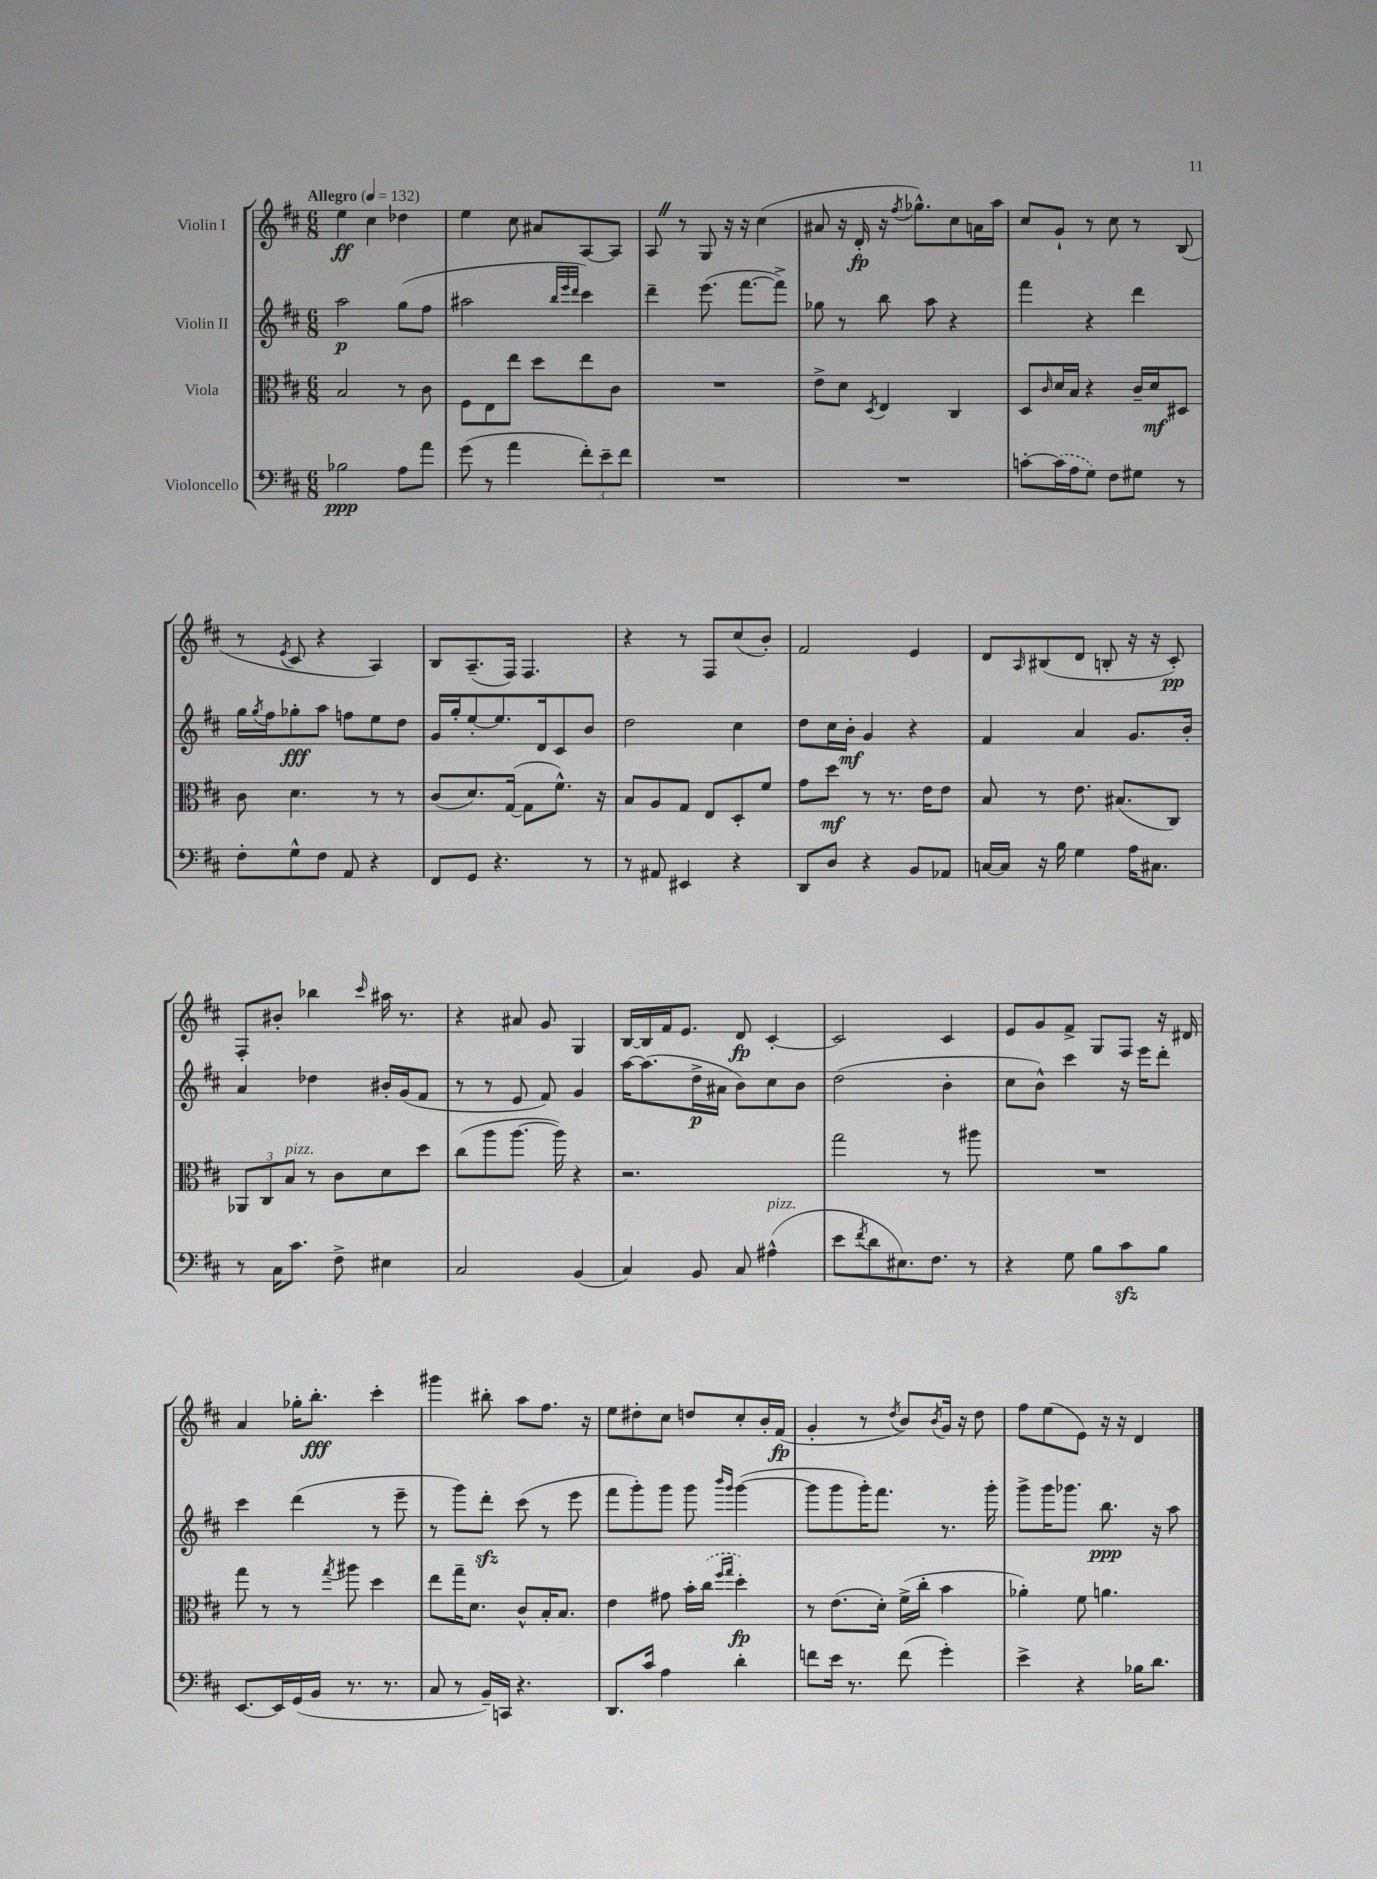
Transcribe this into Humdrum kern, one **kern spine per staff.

**kern	**dynam	**kern	**dynam	**kern	**dynam	**kern	**dynam
*part4	*part4	*part3	*part3	*part2	*part2	*part1	*part1
*staff4	*staff4	*staff3	*staff3	*staff2	*staff2	*staff1	*staff1
*I"Violoncello	*	*I"Viola	*	*I"Violin II	*	*I"Violin I	*
*clefF4	*	*clefC3	*	*clefG2	*	*clefG2	*
*k[f#c#]	*	*k[f#c#]	*	*k[f#c#]	*	*k[f#c#]	*
*M6/8	*	*M6/8	*	*M6/8	*	*M6/8	*
*MM132	*	*MM132	*	*MM132	*	*MM132	*
=1	=1	=1	=1	=1	=1	=1	=1
!	!	!	!	!	!	!LO:TX:a:B:t=Allegro	!
2B-X\	ppp	2B/	.	2aa\	p	4ee\	ff
.	.	.	.	.	.	4cc#\	.
8A\L	.	8r	.	(8gg\L	.	4dd-X\	.
8a\J	.	8c#\	.	8ff#\J	.	.	.
=2	=2	=2	=2	=2	=2	=2	=2
(8g\	.	8F#\L	.	2aa#X\	.	4ee\	.
8r	.	8E\	.	.	.	.	.
4a\	.	8ee\J	.	.	.	8cc#\	.
.	.	8dd\L	.	.	.	8a#X/L	.
.	.	.	.	32qqbb/LLL	.	.	.
.	.	.	.	32qqeee/	.	.	.
.	.	.	.	32qqddd/JJJ	.	.	.
12f#'\L)	.	8ee\	.	4ccc#\)	.	[8A/	.
12e~\	.	.	.	.	.	.	.
.	.	8c#\J	.	.	.	8A/J]	.
12f#\J	.	.	.	.	.	.	.
=3	=3	=3	=3	=3	=3	=3	=3
2.r	.	2.r	.	4ddd~\	.	8AZ/	.
.	.	.	.	.	.	8r	.
.	.	.	.	(8.eee\	.	8G/	.
.	.	.	.	.	.	16r	.
.	.	.	.	[8.fff#\L	.	16r	.
.	.	.	.	.	.	(4cc#\	.
.	.	.	.	8fff#^\J])	.	.	.
=4	=4	=4	=4	=4	=4	=4	=4
2.r	.	8e^\L	.	8gg-X\	.	8a#X/	.
.	.	8d\J	.	8r	.	16r	.
.	.	.	.	.	.	16d'/	fp
.	.	8qD/	.	.	.	.	.
.	.	4E/	.	8bb\	.	16r	.
.	.	.	.	.	.	8qff#/	.
.	.	.	.	.	.	8.gg-X^^\L)	.
.	.	.	.	8aa\	.	.	.
.	.	4C#/	.	4r	.	8cc#\	.
.	.	.	.	.	.	16an\L	.
.	.	.	.	.	.	16aa\JJ	.
=5	=5	=5	=5	=5	=5	=5	=5
[8cn'\L	.	8D/L	.	4fff#\	.	8cc#/L	.
.	.	16qqc#/	.	.	.	.	.
(16c\L]	.	16d/L	.	.	.	8g`/J	.
16A\J	.	16B/JJ	.	.	.	.	.
8G\J)	.	4r	.	4r	.	8r	.
8F#\L	.	.	.	.	.	8cc#\	.
8G#X\J	.	16c#~/LL	.	4ddd\	.	8r	.
.	.	16d/J	mf	.	.	.	.
8r	.	8D#X/J	.	.	.	(8B/	.
!!LO:LB:g=z
=6	=6	=6	=6	=6	=6	=6	=6
8F#'\L	.	8c#\	.	16gg\LL	.	8r	.
.	.	.	.	8qgg/	.	.	.
.	.	.	.	16ff#\J	.	.	.
.	.	.	.	.	.	8qe/	.
8G^^\	.	4.d\	.	8gg-X'\	fff	8c#/	.
8F#\J	.	.	.	8aa\J	.	4r	.
8AA/	.	.	.	8ffn\L	.	.	.
4r	.	8r	.	8ee\	.	4A/)	.
.	.	8r	.	8dd\J	.	.	.
=7	=7	=7	=7	=7	=7	=7	=7
8FF#/L	.	(8c#/L	.	16g/LL	.	8B/L	.
.	.	.	.	16gg'/J	.	.	.
8GG/J	.	8.d/)	.	[8ee'/	.	(8.A~/	.
4.r	.	.	.	8.ee/]	.	.	.
.	.	([16G/Jk	.	.	.	16F#/Jk)	.
.	.	8G\L]	.	.	.	4.F#/	.
.	.	.	.	16d/k	.	.	.
.	.	8.f#^^\J)	.	8c#/	.	.	.
8r	.	.	.	8b/J	.	.	.
.	.	16r	.	.	.	.	.
=8	=8	=8	=8	=8	=8	=8	=8
8r	.	8B/L	.	2dd\	.	4r	.
8AA#X/	.	8A/	.	.	.	.	.
4EE#X/	.	8G/J	.	.	.	8r	.
.	.	8E/L	.	.	.	8F#/L	.
4r	.	8D'/	.	4cc#\	.	(8cc#/	.
.	.	8f#/J	.	.	.	8b'/J)	.
=9	=9	=9	=9	=9	=9	=9	=9
8DD/L	.	8g\L	.	8dd\L	.	2f#/	.
8D/J	.	8dd\J	mf	16cc#\L	.	.	.
.	.	.	.	16b'\JJ	mf	.	.
4r	.	8r	.	4g/	.	.	.
.	.	8.r	.	.	.	.	.
8BB/L	.	.	.	4r	.	4e/	.
.	.	16e\KL	.	.	.	.	.
8AA-X/J	.	8e\J	.	.	.	.	.
=10	=10	=10	=10	=10	=10	=10	=10
[16Cn/LL	.	8B/	.	4f#/	.	8d/L	.
16C/JJ]	.	.	.	.	.	.	.
.	.	.	.	.	.	16qqA/	.
16r	.	8r	.	.	.	(8B#X/	.
16B\	.	.	.	.	.	.	.
4G\	.	8.e\	.	4a/	.	8d/J	.
.	.	.	.	.	.	8Bn'/	.
.	.	(8.B#X/L	.	.	.	.	.
16A\KL	.	.	.	8.g/L	.	16r	.
8.C#X\J	.	.	.	.	.	16r	.
.	.	8C#/J)	.	.	.	8c#'/)	pp
.	.	.	.	16b'/Jk	.	.	.
!!LO:LB:g=z
=11	=11	=11	=11	=11	=11	=11	=11
8r	.	12AA-X/L	.	4a/	.	8F#'/L	.
.	.	12C#/	.	.	.	.	.
16C#\KL	.	.	.	.	.	8b#X'/J	.
!	!	!LO:TX:a:i:t=pizz.	!	!	!	!	!
.	.	12B/J	.	.	.	.	.
8.c#\J	.	.	.	.	.	.	.
.	.	8r	.	4dd-X\	.	4bb-X\	.
8F#^\	.	8c#\L	.	.	.	.	.
.	.	.	.	.	.	16qqccc#/	.
4E#X\	.	8d\	.	16b#X'/LL	.	16aa#X\	.
.	.	.	.	(16g/J	.	8.r	.
.	.	8dd\J	.	8f#/J	.	.	.
=12	=12	=12	=12	=12	=12	=12	=12
2C#/	.	(8cc#\L	.	8r	.	4r	.
.	.	8aa\	.	8r	.	.	.
.	.	[8.aa\J	.	8e/	.	8a#X/	.
.	.	.	.	8f#/)	.	8g/	.
.	.	16aa\])	.	.	.	.	.
(4BB/	.	4r	.	4g/	.	4G/	.
=13	=13	=13	=13	=13	=13	=13	=13
4C#/)	.	2.r	.	[16aa\KL	.	[16B/LL	.
.	.	.	.	(8.aa\]	.	16B/]	.
.	.	.	.	.	.	16f#/J	.
.	.	.	.	.	.	8.e/J	.
8BB/	.	.	.	16dd^\L	p	.	.
.	.	.	.	16a#X\JJ	.	.	.
8C#/	.	.	.	8b\L)	.	8d/	fp
!LO:TX:a:i:t=pizz.	!	!	!	!	!	!	!
(4A#X^^\	.	.	.	8cc#\	.	[4c#'/	.
.	.	.	.	8b\J	.	.	.
=14	=14	=14	=14	=14	=14	=14	=14
8e\L	.	2gg\	.	(2dd\	.	2c#/]	.
8qf#/	.	.	.	.	.	.	.
8d\	.	.	.	.	.	.	.
8.E#X\)	.	.	.	.	.	.	.
8.F#\J	.	.	.	.	.	.	.
.	.	8r	.	4b'\	.	4c#/	.
8r	.	8aa#X\	.	.	.	.	.
=15	=15	=15	=15	=15	=15	=15	=15
4r	.	2.r	.	8cc#\L	.	8e/L	.
.	.	.	.	8b^^\J)	.	8g/	.
8G\	.	.	.	4ccc#\	.	8f#^/J	.
8B\L	.	.	.	.	.	8G/L	.
8c#zz\	.	.	.	16r	.	8F#/J	.
.	.	.	.	16eee\KL	.	.	.
8B\J	.	.	.	8ddd'\J	.	16r	.
.	.	.	.	.	.	16d#X/	.
!!LO:LB:g=z
=16	=16	=16	=16	=16	=16	=16	=16
[8.EE/L	.	8gg\	.	4ccc#\	.	4a/	.
.	.	8r	.	.	.	.	.
16EE/L]	.	.	.	.	.	.	.
(16GG/	.	8r	.	(4ddd\	.	16gg-X'\KL	.
16BB/JJ	.	.	.	.	.	8.bb'\J	fff
.	.	8qgg/	.	.	.	.	.
8.r	.	8aa#X\	.	.	.	.	.
.	.	4dd\	.	8r	.	4ccc#'\	.
8.r	.	.	.	.	.	.	.
.	.	.	.	8eee~\	.	.	.
=17	=17	=17	=17	=17	=17	=17	=17
8C#/	.	8ee\L	.	8r	.	4ggg#X\	.
8r	.	16gg~\K	.	8ggg\L)	.	.	.
.	.	8.d\J	.	.	.	.	.
16BB~/LL)	.	.	.	8dddzz'\J	.	8bb#X'\	.
16CCn/JJ	.	.	.	.	.	.	.
4.r	.	8c#^^/L	.	(8ccc#\	.	8aa\L	.
.	.	16B'/K	.	8r	.	8.ff#\J	.
.	.	8.B/J	.	.	.	.	.
.	.	.	.	8eee\	.	.	.
.	.	.	.	.	.	16r	.
=18	=18	=18	=18	=18	=18	=18	=18
8.DD/L	.	4e\	.	8fff#\L	.	8ee\L	.
.	.	.	.	8ggg'\)	.	8dd#X'\	.
16c#/Jk	.	.	.	.	.	.	.
4A\	.	8g#X\	.	8ggg\J	.	8cc#\J	.
.	.	16b'\LL	.	8ggg\	.	8ddn/L	.
.	.	(16cc#\JJ	.	.	.	.	.
.	.	16qqff#/LL	.	16qqbbb/LL	.	.	.
.	.	16qqgg/JJ	.	16qqggg/JJ	.	.	.
4d'\	.	4dd'\)	fp	([4ggg\	.	8cc#'/	.
.	.	.	.	.	.	16b'/L	.
.	.	.	.	.	.	(16f#/JJ	fp
=19	=19	=19	=19	=19	=19	=19	=19
8fn\L	.	8r	.	8ggg\L]	.	4g'/	.
16e\Jk	.	(8.e\L	.	8ggg\	.	.	.
8.r	.	.	.	.	.	.	.
.	.	.	.	16ggg'\K)	.	8r	.
.	.	16d'\Jk)	.	8.fff#\J	.	.	.
.	.	.	.	.	.	8qdd/	.
(8f\	.	(16f#^\LL	.	.	.	8b/L)	.
.	.	16cc#'\JJ	.	.	.	.	.
.	.	.	.	.	.	8qb/	.
4g'\)	.	4b\	.	8.r	.	16g/Jk	.
.	.	.	.	.	.	16r	.
.	.	.	.	.	.	8dd\	.
.	.	.	.	16ggg'\	.	.	.
=20	=20	=20	=20	=20	=20	=20	=20
4e^\	.	4a-X'\)	.	8ggg^\L	.	8ff#\L	.
.	.	.	.	16ggg\K	.	(8ee\	.
.	.	.	.	8.ggg-X\J	.	.	.
4r	.	8f#\	.	.	.	8e\J)	.
.	.	4.an\	.	8.bb\	ppp	16r	.
.	.	.	.	.	.	16r	.
16B-X\KL	.	.	.	.	.	4d/	.
8.d\J	.	.	.	16r	.	.	.
.	.	.	.	8aa\	.	.	.
==	==	==	==	==	==	==	==
*-	*-	*-	*-	*-	*-	*-	*-
